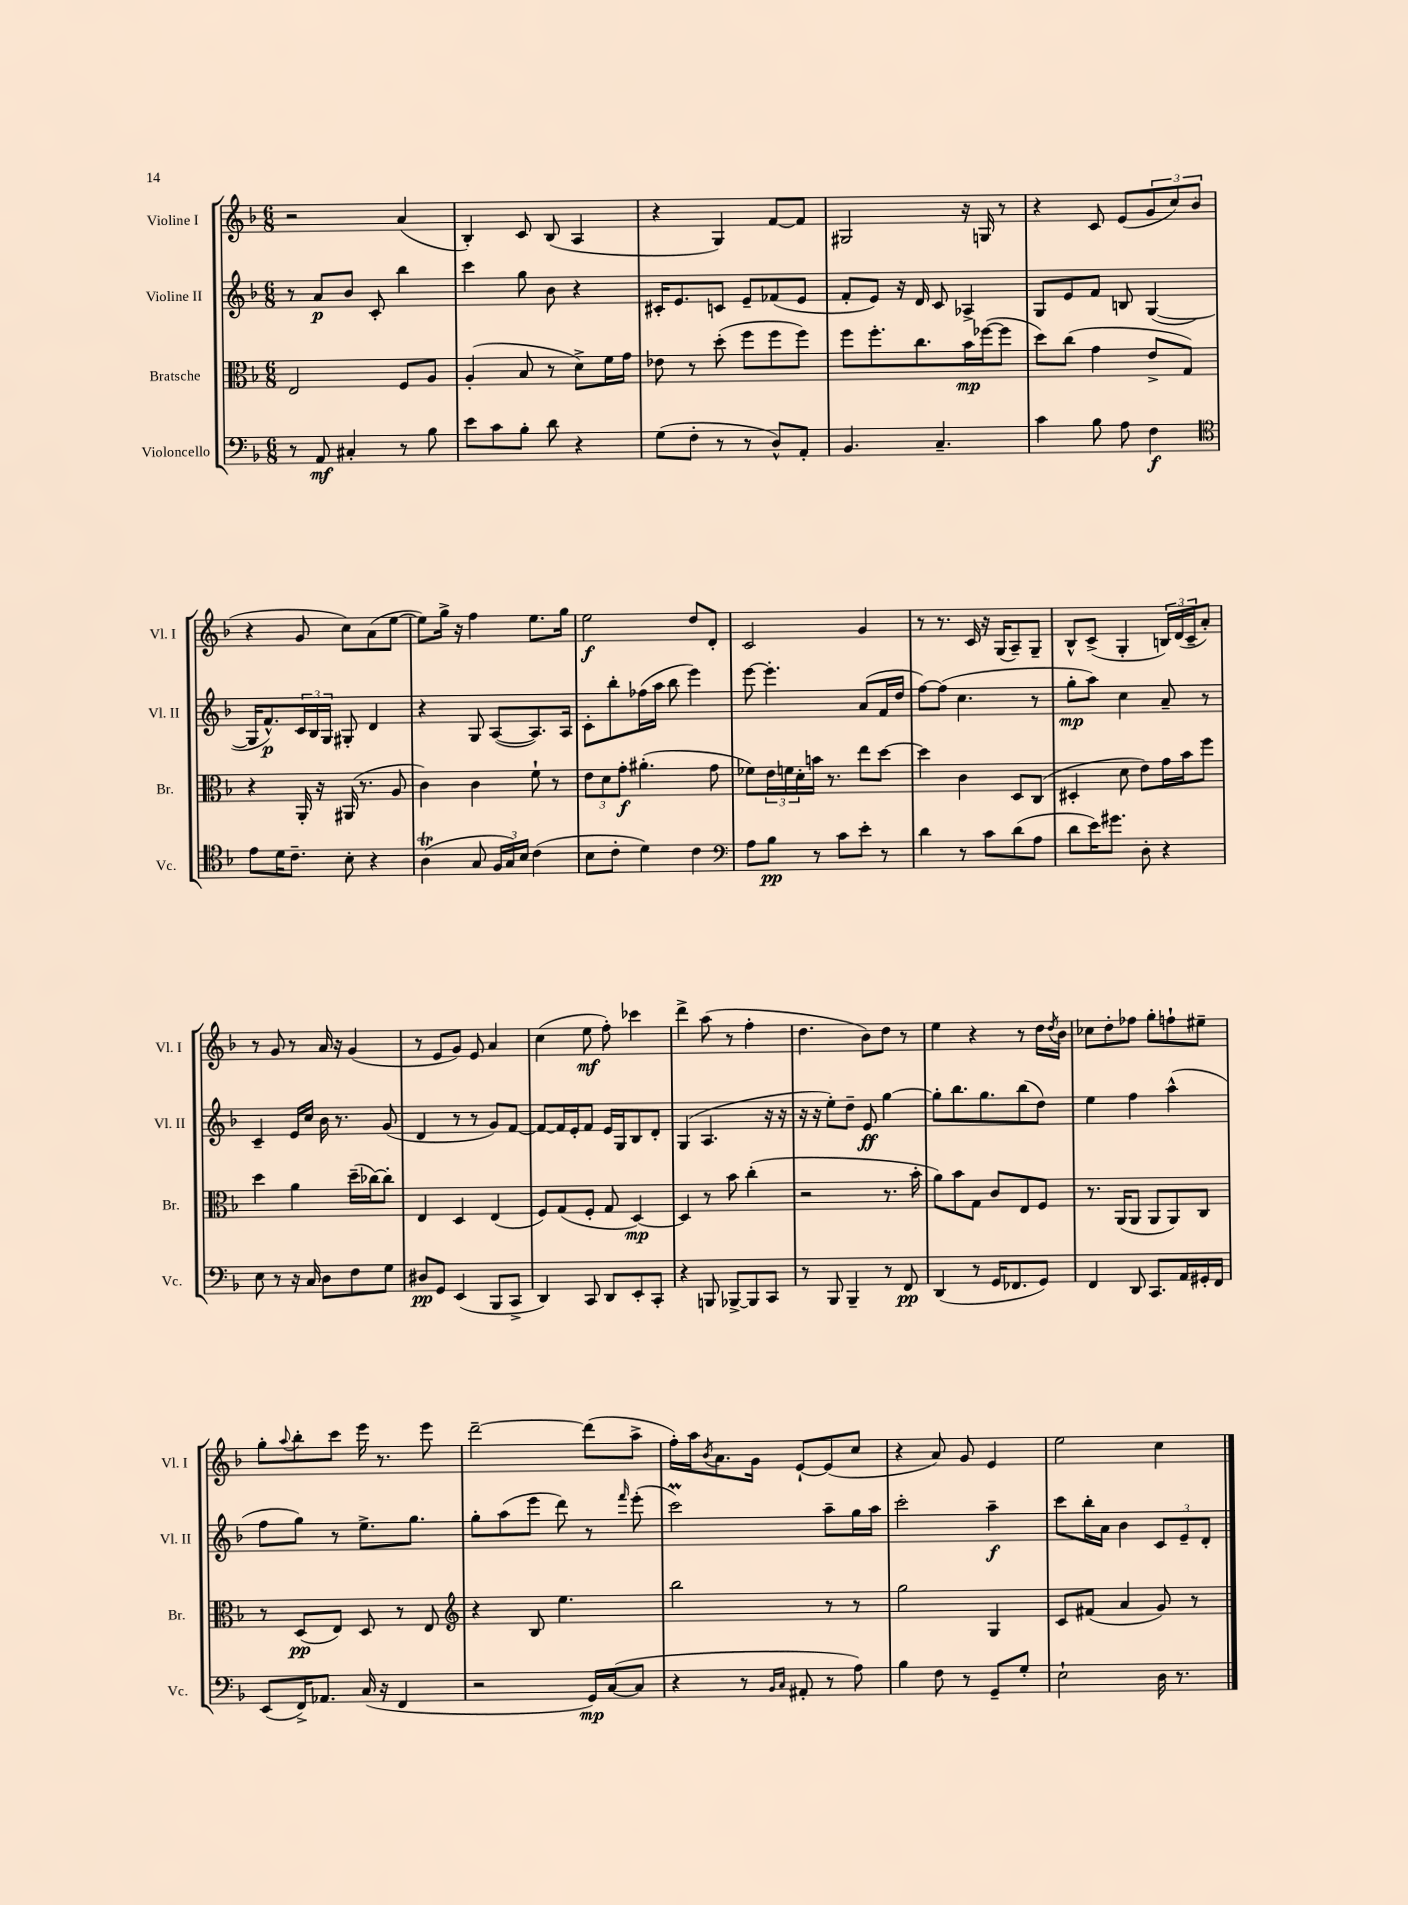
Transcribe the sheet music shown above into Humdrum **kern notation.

**kern	**dynam	**kern	**dynam	**kern	**dynam	**kern	**dynam
*part4	*part4	*part3	*part3	*part2	*part2	*part1	*part1
*staff4	*staff4	*staff3	*staff3	*staff2	*staff2	*staff1	*staff1
*I"Violoncello	*	*I"Bratsche	*	*I"Violine II	*	*I"Violine I	*
*I'Vc.	*	*I'Br.	*	*I'Vl. II	*	*I'Vl. I	*
*clefF4	*	*clefC3	*	*clefG2	*	*clefG2	*
*k[b-]	*	*k[b-]	*	*k[b-]	*	*k[b-]	*
*M6/8	*	*M6/8	*	*M6/8	*	*M6/8	*
=1	=1	=1	=1	=1	=1	=1	=1
8r	.	2E/	.	8r	.	2r	.
8AA/	mf	.	.	8a/L	p	.	.
4C#X'/	.	.	.	8b-/J	.	.	.
.	.	.	.	8c'/	.	.	.
8r	.	8F/L	.	4bb-\	.	(4a/	.
8B-\	.	8A/J	.	.	.	.	.
=2	=2	=2	=2	=2	=2	=2	=2
8e\L	.	(4A'/	.	4ccc\	.	4B-'/)	.
8c\	.	.	.	.	.	.	.
8B-'\J	.	8B-/	.	8gg\	.	8c/	.
8d\	.	8r	.	8b-\	.	(8B-/	.
4r	.	8d^\L)	.	4r	.	4A/	.
.	.	16f\L	.	.	.	.	.
.	.	16g\JJ	.	.	.	.	.
=3	=3	=3	=3	=3	=3	=3	=3
(8G\L	.	8e-X\	.	16c#X'/KL	.	4r	.
.	.	.	.	8.e/	.	.	.
8F'\J	.	8r	.	.	.	.	.
8r	.	(8dd'\	.	8cn/J	.	4G/)	.
8r	.	8ff\L	.	8e~/L	.	.	.
8D^^/L)	.	8ff\	.	(8f-X/	.	[8f/L	.
8AA'/J	.	8ff\J)	.	8e/J	.	8f/J]	.
=4	=4	=4	=4	=4	=4	=4	=4
4.BB-/	.	8ff\L	.	8f'/L	.	2G#X/	.
.	.	8.ff'\	.	8e/J)	.	.	.
.	.	.	.	16r	.	.	.
.	.	8.cc\	.	16d/	.	.	.
4.C~/	.	.	.	8c/	.	.	.
.	.	16b-\L	mp	4A-X^/	.	16r	.
.	.	([16ff-X\J	.	.	.	16Gn/	.
.	.	8ff-\J]	.	.	.	8r	.
=5	=5	=5	=5	=5	=5	=5	=5
4c\	.	8dd\L)	.	8G/L	.	4r	.
.	.	(8cc\J	.	8e/	.	.	.
8B-\	.	4g\	.	8f/J	.	8c/	.
8A\	.	.	.	8Bn/	.	(8e/L	.
4F\	f	8e^/L	.	([4G/	.	12g/	.
.	.	.	.	.	.	12cc/)	.
.	.	8G/J)	.	.	.	.	.
.	.	.	.	.	.	(12b-/J	.
!!LO:LB:g=z
=6	=6	=6	=6	=6	=6	=6	=6
*clefC4	*	*	*	*	*	*	*
8e\L	.	4r	.	16G/KL]	.	4r	.
.	.	.	.	8.f^^/)	p	.	.
16d\K	.	.	.	.	.	.	.
8.c~\J	.	.	.	.	.	.	.
.	.	16AA'/	.	24c/L	.	8g/	.
.	.	.	.	24B-/	.	.	.
.	.	16r	.	.	.	.	.
.	.	.	.	24G/JJ	.	.	.
8B-'\	.	(16AA#X/	.	8G#X'/	.	8cc\L)	.
.	.	8.r	.	.	.	.	.
4r	.	.	.	4d/	.	(8a\	.
.	.	8A/	.	.	.	[8ee\J	.
=7	=7	=7	=7	=7	=7	=7	=7
(4At\	.	4c\)	.	4r	.	8ee\L])	.
.	.	.	.	.	.	16gg^\Jk	.
.	.	.	.	.	.	16r	.
8G/	.	4c\	.	8G/	.	4ff\	.
24F/LL	.	.	.	([8A/L	.	.	.
24G/)	.	.	.	.	.	.	.
24B-/JJ	.	.	.	.	.	.	.
(4c\	.	8f`\	.	8.A/])	.	8.ee\L	.
.	.	8r	.	.	.	.	.
.	.	.	.	16A/Jk	.	16gg\Jk	.
=8	=8	=8	=8	=8	=8	=8	=8
8B-\L	.	12e\L	.	8c'\L	.	2ee\	f
.	.	12d\	.	.	.	.	.
8c'\J	.	.	.	8bb-'\	.	.	.
.	.	12g'\J	f	.	.	.	.
4d\)	.	(4.a#X'\	.	(16ff-X\L	.	.	.
.	.	.	.	16aa\JJ	.	.	.
.	.	.	.	8bb-\	.	.	.
4c\	.	.	.	4eee\)	.	8dd/L	.
.	.	8g\	.	.	.	8d'/J	.
=9	=9	=9	=9	=9	=9	=9	=9
*clefF4	*	*	*	*	*	*	*
8A\L	.	8f-X\L)	.	[8eee\	.	2c/	.
8B-\J	pp	24e\L	.	4.eee'\]	.	.	.
.	.	24fn\	.	.	.	.	.
.	.	24d'\	.	.	.	.	.
8r	.	16bn\JJ	.	.	.	.	.
.	.	8.r	.	.	.	.	.
8c\L	.	.	.	.	.	.	.
8e'\J	.	8ee\L	.	(8a/L	.	4g/	.
8r	.	[8dd\J	.	16f/L	.	.	.
.	.	.	.	16dd/JJ	.	.	.
=10	=10	=10	=10	=10	=10	=10	=10
4d\	.	4dd\]	.	[8ff\L)	.	8r	.
.	.	.	.	(8ff\J]	.	8.r	.
8r	.	4c\	.	4.cc\	.	.	.
.	.	.	.	.	.	16c/	.
8c\L	.	.	.	.	.	16r	.
.	.	.	.	.	.	(16G/KL	.
(8d\	.	8D/L	.	.	.	8A~/)	.
8A\J	.	(8C/J	.	8r	.	8G~/J	.
=11	=11	=11	=11	=11	=11	=11	=11
8d\L	.	4D#X'/	.	8gg'\L	mp	8B-^^/L	.
16e\K)	.	.	.	8aa\J)	.	(8c^/J	.
8.g#X\J	.	.	.	.	.	.	.
.	.	8d\	.	4cc\	.	4G'/	.
8D'\	.	8e\L)	.	.	.	.	.
4r	.	16g\L	.	8a~/	.	24Bn/LL)	.
.	.	.	.	.	.	(24d/	.
.	.	16b-\J	.	.	.	.	.
.	.	.	.	.	.	24c~/J	.
.	.	8ff\J	.	8r	.	8a'/J)	.
!!LO:LB:g=z
=12	=12	=12	=12	=12	=12	=12	=12
8E\	.	4dd\	.	4c~/	.	8r	.
8r	.	.	.	.	.	8g/	.
16r	.	4a\	.	16e/LL	.	8r	.
16C/	.	.	.	16cc/JJ	.	.	.
8D\L	.	.	.	16b-\	.	16a/	.
.	.	.	.	8.r	.	16r	.
8F\	.	(16dd~\LL	.	.	.	(4g/	.
.	.	[16cc-X\J)	.	.	.	.	.
8G\J	.	8cc-'\J]	.	(8g/	.	.	.
=13	=13	=13	=13	=13	=13	=13	=13
8D#X/L	pp	4E/	.	4d/	.	8r	.
8GG/J	.	.	.	.	.	8e/L	.
(4EE/	.	4D/	.	8r	.	8g/J)	.
.	.	.	.	8r	.	8e/	.
8BBB-/L	.	(4E/	.	8g/L)	.	4a/	.
8CC^/J	.	.	.	[8f/J	.	.	.
=14	=14	=14	=14	=14	=14	=14	=14
4DD/)	.	8F/L)	.	8f/L_	.	(4cc\	.
.	.	(8G/	.	16f/L]	.	.	.
.	.	.	.	16e'/J	.	.	.
8CC/	.	8F'/J	.	8f/J	.	8ee\	mf
8DD/L	.	8G/	.	16e/LL	.	8ff'\)	.
.	.	.	.	16G/J	.	.	.
8EE'/	.	[4D/)	mp	8B-/	.	4ccc-X\	.
8CC'/J	.	.	.	8d'/J	.	.	.
=15	=15	=15	=15	=15	=15	=15	=15
4r	.	4D/]	.	(4G/	.	4ddd^\	.
8BBBn/	.	8r	.	4.A/	.	(8aa\	.
[8BBB-X^/L	.	8b-\	.	.	.	8r	.
8BBB-/]	.	(4cc'\	.	.	.	4ff'\	.
8CC/J	.	.	.	16r	.	.	.
.	.	.	.	16r	.	.	.
=16	=16	=16	=16	=16	=16	=16	=16
8r	.	2r	.	16r	.	4.dd\	.
.	.	.	.	16r	.	.	.
8BBB-/	.	.	.	8ee'\L)	.	.	.
4BBB-~/	.	.	.	8dd~\J	.	.	.
.	.	.	.	8e/	ff	8b-\L)	.
8r	.	8.r	.	[4gg\	.	8dd\J	.
8FF/	pp	.	.	.	.	8r	.
.	.	16b-'\	.	.	.	.	.
=17	=17	=17	=17	=17	=17	=17	=17
(4DD/	.	8a\L)	.	8gg'\L]	.	4ee\	.
.	.	8b-\	.	8.bb-\	.	.	.
8r	.	8G\J	.	.	.	4r	.
.	.	.	.	8.gg\	.	.	.
16GG/KL	.	8c/L	.	.	.	.	.
8.FF-X/	.	.	.	.	.	.	.
.	.	8E/	.	(8bb-\	.	8r	.
8GG/J)	.	8F/J	.	8dd\J)	.	16dd\LL	.
.	.	.	.	.	.	8qdd/	.
.	.	.	.	.	.	16b-\JJ	.
=18	=18	=18	=18	=18	=18	=18	=18
4FF/	.	8.r	.	4ee\	.	8cc-X\L	.
.	.	.	.	.	.	8dd'\	.
.	.	(16AA/KL	.	.	.	.	.
8DD/	.	8AA/J	.	4ff\	.	8ff-X\J	.
8.CC/L	.	8AA/L	.	.	.	8gg'\L	.
.	.	8AA/)	.	(4aa^^\	.	8ffn`\	.
16AA/L	.	.	.	.	.	.	.
16GG#X'/	.	8C/J	.	.	.	8ee#X~\J	.
16FF/JJ	.	.	.	.	.	.	.
!!LO:LB:g=z
=19	=19	=19	=19	=19	=19	=19	=19
(8EE/L	.	8r	.	8ff\L	.	8gg'\L	.
.	.	.	.	.	.	8qqaa/	.
16FF^/K)	.	(8D/L	pp	8gg\J)	.	8bb-'\	.
8.AA-X/J	.	.	.	.	.	.	.
.	.	8E/J)	.	8r	.	8ccc\J	.
(16C/	.	8D/	.	8.ee^\L	.	16eee\	.
16r	.	.	.	.	.	8.r	.
4FF/	.	8r	.	.	.	.	.
.	.	.	.	8.gg\J	.	.	.
.	.	8E/	.	.	.	8eee\	.
=20	=20	=20	=20	=20	=20	=20	=20
*	*	*clefG2	*	*	*	*	*
2r	.	4r	.	8gg'\L	.	[2ddd~\	.
.	.	.	.	(8aa\	.	.	.
.	.	8B-/	.	8eee\J	.	.	.
.	.	4.ee\	.	8ddd\)	.	.	.
16GG/LL)	mp	.	.	8r	.	(8ddd\L]	.
([16C/J	.	.	.	.	.	.	.
.	.	.	.	16qqfff/	.	.	.
8C/J]	.	.	.	(8eee'\	.	8aa^\J	.
=21	=21	=21	=21	=21	=21	=21	=21
4r	.	2bb-\	.	2cccM\)	.	16ff'\LL)	.
.	.	.	.	.	.	16aa\J	.
.	.	.	.	.	.	8qb-/	.
.	.	.	.	.	.	8.a\	.
8r	.	.	.	.	.	.	.
.	.	.	.	.	.	16g\Jk	.
16qqBB-/LL	.	.	.	.	.	.	.
16qqC/JJ	.	.	.	.	.	.	.
8AA#X'/	.	.	.	.	.	[8e`/L	.
8r	.	8r	.	8aa~\L	.	(8e/]	.
8A\)	.	8r	.	16gg\L	.	8cc/J	.
.	.	.	.	16aa\JJ	.	.	.
=22	=22	=22	=22	=22	=22	=22	=22
4B-\	.	2gg\	.	2ccc'\	.	4r	.
8F\	.	.	.	.	.	8a/)	.
8r	.	.	.	.	.	8g/	.
8GG~/L	.	4G/	.	4aa~\	f	4e/	.
8G'/J	.	.	.	.	.	.	.
=23	=23	=23	=23	=23	=23	=23	=23
2E`\	.	8c/L	.	8ccc\L	.	2ee\	.
.	.	(8f#X/J	.	16bb-'\L	.	.	.
.	.	.	.	16a\JJ	.	.	.
.	.	4a/	.	4b-\	.	.	.
16D\	.	8g/)	.	12c/L	.	4cc\	.
8.r	.	.	.	.	.	.	.
.	.	.	.	12e~/	.	.	.
.	.	8r	.	.	.	.	.
.	.	.	.	12d'/J	.	.	.
==	==	==	==	==	==	==	==
*-	*-	*-	*-	*-	*-	*-	*-
